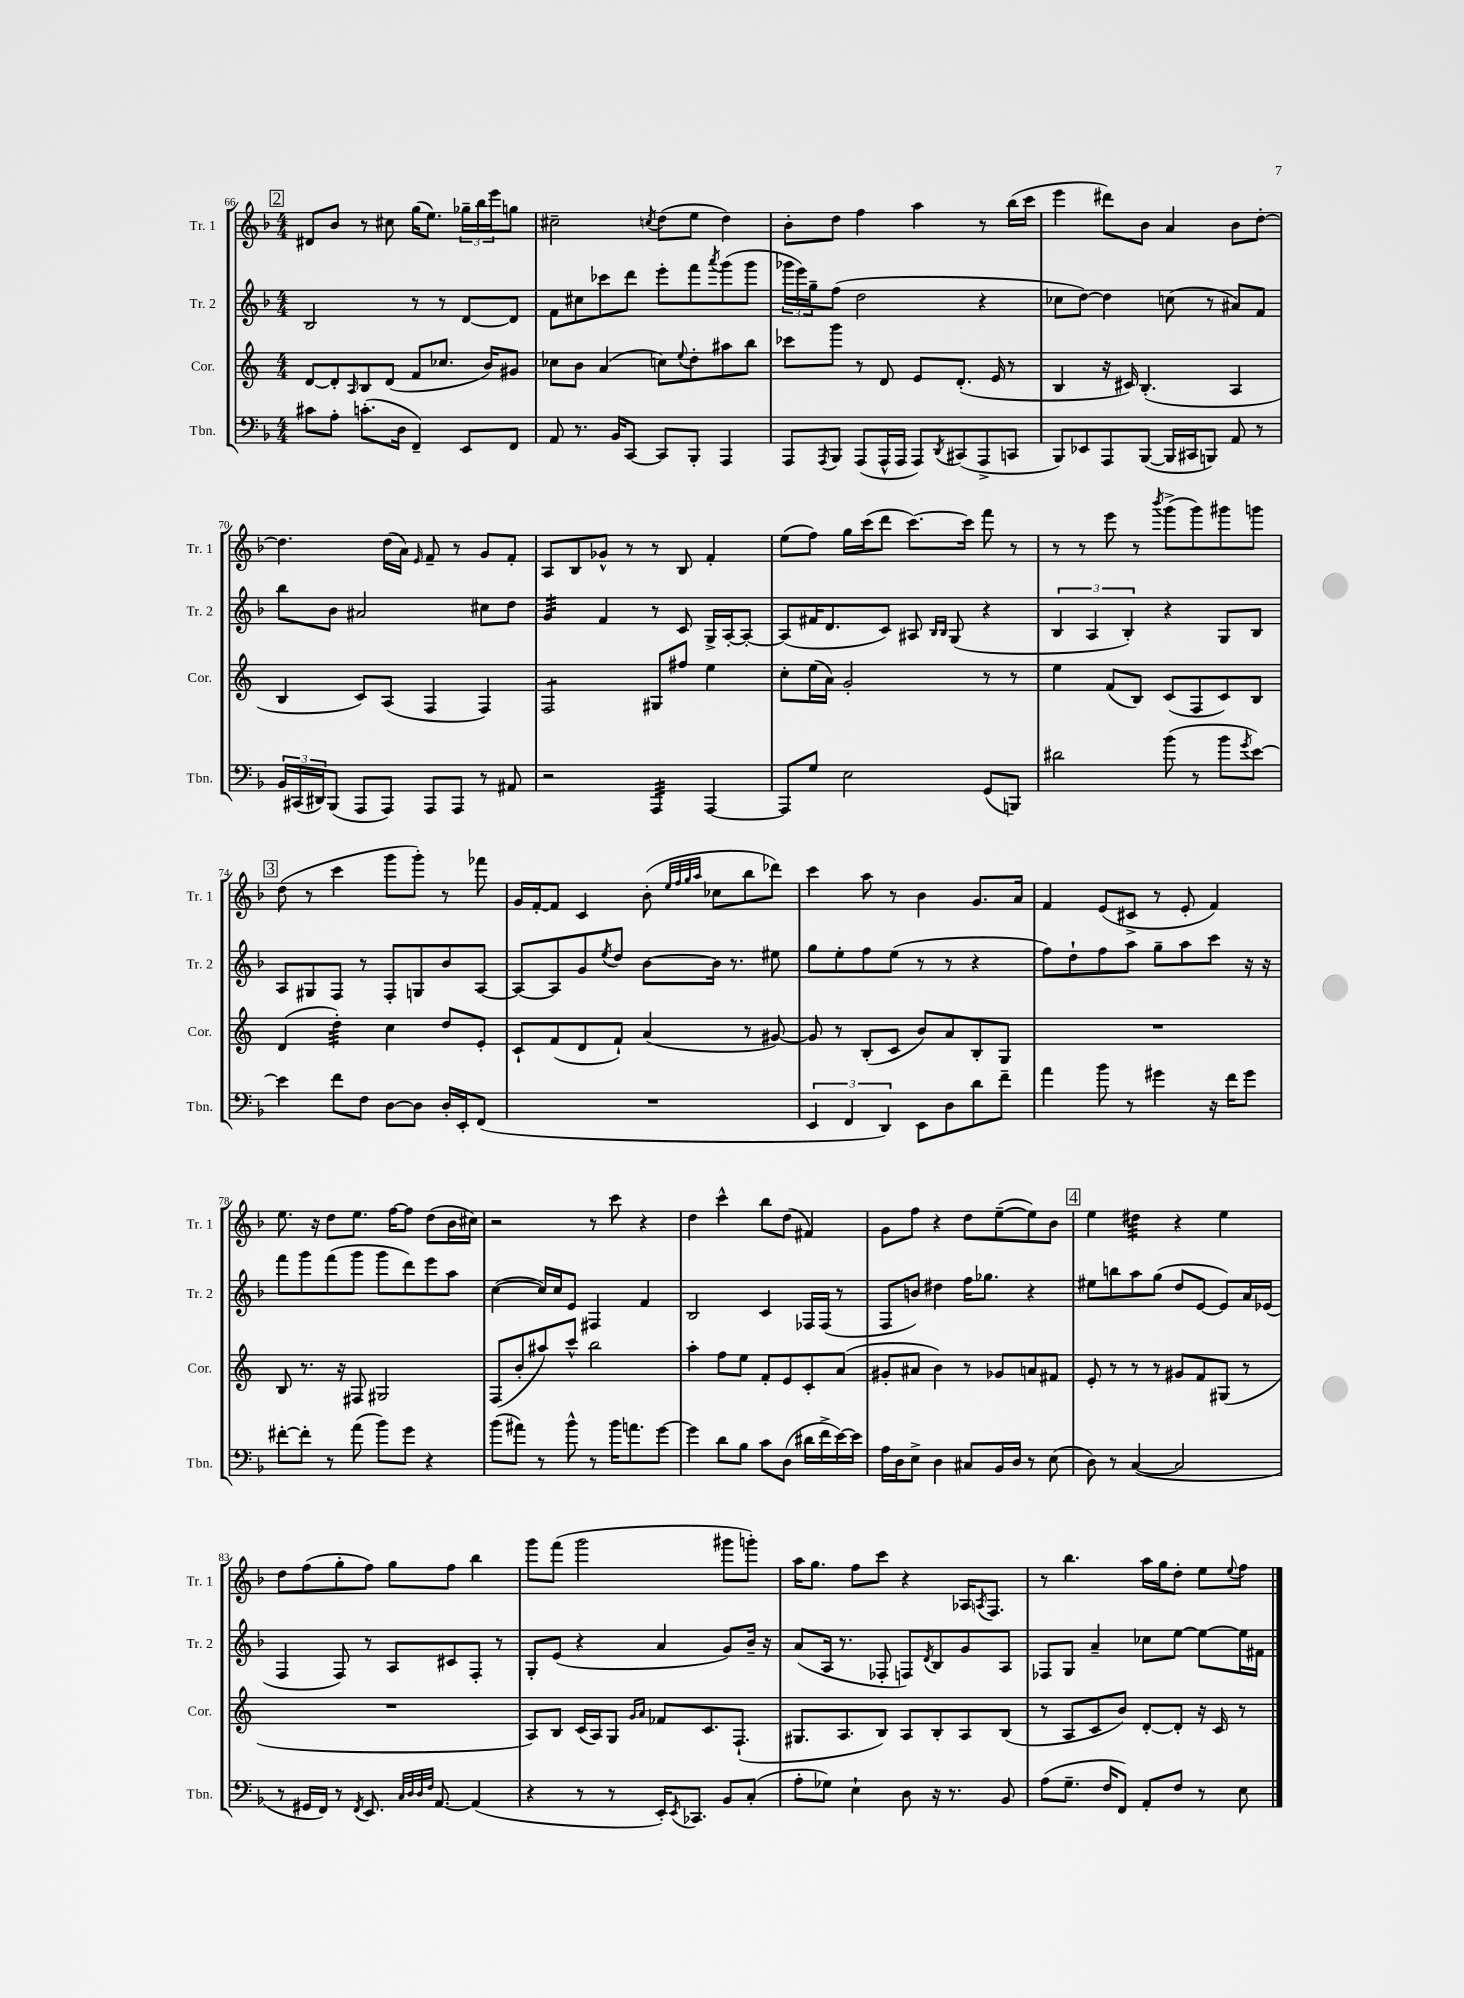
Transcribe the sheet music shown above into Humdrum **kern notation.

**kern	**kern	**kern	**kern
*staff4	*staff3	*staff2	*staff1
*clefF4	*clefG2	*clefG2	*clefG2
*k[b-]	*k[]	*k[b-]	*k[b-]
*M4/4	*M4/4	*M4/4	*M4/4
8c#	[8d	2B-	8d#
8A'	8d']	.	8b-
.	16qqA	.	.
(8.c'	8B	.	8r
.	(8d	.	8cc#
16D	.	.	.
4FF~)	8f	8r	(16gg
.	.	.	8.ee)
.	8.cc-	8r	.
8EE	.	[8d	24gg-~
.	.	.	24bb-
.	16b)	.	.
.	.	.	24eee
8FF	8g#	8d]	8gg
=	=	=	=
8AA	8cc-	8f	2cc#~
8.r	8b	8cc#	.
.	(4a	8ccc-	.
16BB-	.	.	.
[8CC	.	8ddd	.
.	.	.	8qcc
8CC]	8cc)	8eee'	(8dd
.	8qqee	.	.
8BBB-'	8dd'	8fff	8ee
.	.	8qaaa	.
4AAA	8aa#	(8ggg	4dd)
.	8bb	8ggg	.
=	=	=	=
8AAA	8ccc-	24ggg-	8b-'
.	.	24eee)	.
.	.	24gg~	.
8qAAA	.	.	.
8BBB-	8ggg	(8ff	8dd
(8AAA	8r	2dd	4ff
16AAA^^	8d	.	.
16AAA	.	.	.
8AAA)	8e	.	4aa
8qDD	.	.	.
(8CC#	(8.d'	.	.
8AAA^	.	4r	8r
.	16e	.	.
8CC	8r	.	(16bb-
.	.	.	16ccc
=	=	=	=
8BBB-)	4B	8cc-	4eee
8EE-	.	[8dd)	.
8AAA	16r	4dd]	8ddd#)
.	16c#)	.	.
([8BBB-	(4.B'	.	8b-
16BBB-]	.	(8cc	4a
16CC#	.	.	.
8BBB)	.	8r	.
8AA	4A	8a#)	8b-
8r	.	8f	[8dd'
=	=	=	=
24BB-	4B	8bb-	4.dd]
(24CC#	.	.	.
24DD#)	.	.	.
(8BBB-	.	8b-	.
8AAA	8c)	2a#	.
8AAA)	(8A	.	(16dd
.	.	.	16a)
.	.	.	16qqe
8AAA	4F	.	8f~
8AAA	.	.	8r
8r	4F)	8cc#	8g
8AA#	.	8dd	8f'
=	=	=	=
2r	2F	4g	8A
.	.	.	8B-
.	.	4f	8g-^^
.	.	.	8r
4AAA	8G#	8r	8r
.	8ff#	8c	8B-
[4AAA	4ee	16G^	4f'
.	.	[16A'	.
.	.	8A'_	.
=	=	=	=
8AAA]	8cc'	(8A]	(8ee
8G	(16ee	16f#	8ff)
.	16a)	8.d	.
2E	2g'	.	16gg
.	.	.	(16ccc
.	.	8c)	8ddd
.	.	8A#	[8.ccc)
.	.	16qqB-	.
.	.	16qqB-	.
.	.	(8G	.
.	.	.	16ccc]
(8GG	8r	4r	8fff
8BBB)	8r	.	8r
=	=	=	=
2d#	4ee	6B-	8r
.	.	.	8r
.	.	6A	.
.	(8f	.	8eee
.	.	6B-')	.
.	8B)	.	8r
.	.	.	8qbbb-
(8b-	(8c	4r	(8ggg^
8r	8F	.	8ggg)
8b-	8c)	8G	8ggg#
8qg	.	.	.
[8e)	8B	8B-	8ggg
=	=	=	=
4e]	(4d	8A	(8dd
.	.	8G#	8r
8f	4dd')	8F	4ccc
8F	.	8r	.
[8D	4cc	8F'	8ggg
8D]	.	8G	8ggg')
16D'	8dd	8b-	8r
16EE'	.	.	.
(8FF	8e'	[8A	8fff-
=	=	=	=
1r	8c`	8A_	16g
.	.	.	[16f'
.	(8f	8A]	8f]
.	8d	8g	4c
.	.	8qee	.
.	8f`)	8dd	.
.	(4a	[8b-	(8b-'
.	.	.	32qqee
.	.	.	32qqff
.	.	.	32qqgg
.	.	.	32qqaa
.	.	16b-]	8cc-
.	.	8.r	.
.	8r	.	8bb-
.	[8g#)	8ee#	8ddd-)
=	=	=	=
6EE	8g#]	8gg	4ccc
.	8r	8ee'	.
6FF	.	.	.
.	(8B'	8ff	8aa
6DD)	.	.	.
.	8c	(8ee	8r
8EE	8b)	8r	4b-
8D	8a	8r	.
8d	8B'	4r	8.g
8f~	8G	.	.
.	.	.	16a
=	=	=	=
4a	1r	8ff)	4f
.	.	8dd`	.
8b-	.	8ff	(8e
8r	.	8aa	8c#^
4g#	.	8gg~	8r
.	.	8aa	8e'
16r	.	8ccc	4f)
16f	.	.	.
8g#	.	16r	.
.	.	16r	.
=	=	=	=
[8f#'	8B	8fff	8.ee
8f#']	8.r	8ggg	.
.	.	.	16r
8r	.	(8fff	8dd
.	16r	.	.
(8a	8F#	8ggg	8.ee
8b-)	2G#	8ggg	.
.	.	.	[16ff
8g	.	8ddd)	8ff]
4r	.	8eee	(8dd
.	.	8aa	16b-
.	.	.	16cc#)
=	=	=	=
(8b-	(8F	([4cc	2r
8a#)	8b'	.	.
8r	8aa#)	16cc])	.
.	.	16cc	.
8b-^^	8ccc^^	8e	.
8r	2bb	4F#	8r
16b-	.	.	8ccc
8.a	.	.	.
.	.	4f	4r
[8g	.	.	.
=	=	=	=
4g]	4aa'	2B-	4dd
8d	8ff	.	4ccc^^
8B-	8ee	.	.
8c	8f'	4c	8bb-
(8D	8e	.	(8dd
16d#	8c'	16F-	4f#)
16f^	.	(16F-	.
[16e)	(8a	8r	.
16e]	.	.	.
=	=	=	=
16A	8g#'	8F	8g
16D	.	.	.
8E^	8a#	8b)	8ff
4D	4b)	4dd#	4r
8C#	8r	16ff	8dd
.	.	8.gg-	.
16BB-	8g-	.	([8ee~
16D	.	.	.
8r	8a	4r	8ee])
(8E	8f#	.	8b-
=	=	=	=
8D)	8e'	8ee#	4ee
8r	8r	8bb	.
([4C	8r	8aa	4dd#
.	8r	(8gg	.
2C]	8g#	8dd	4r
.	8f	[8e	.
.	(8G#	8e])	4ee
.	8r	16a	.
.	.	(16e-	.
=	=	=	=
8r	1r	4F	8dd
16GG#	.	.	(8ff
16FF)	.	.	.
8r	.	8F)	8gg'
8qFF	.	.	.
8.EE	.	8r	8ff)
.	.	8A	8gg
32qqC	.	.	.
32qqD	.	.	.
32qqD	.	.	.
32qqF	.	.	.
[8.AA	.	.	.
.	.	8c#	8ff
(4AA]	.	8F'	4bb-
.	.	8r	.
=	=	=	=
4r	8A)	8G'	8ggg
.	8B	(8e	(8fff
8r	(16c	4r	2ggg
.	16A)	.	.
8r	8G	.	.
.	16qqg	.	.
.	16qqa	.	.
16EE')	8f-	4a	.
8qEE	.	.	.
8.CC-	.	.	.
.	8.c	.	.
8BB-	.	8g)	8ggg#
.	(8.F`	.	.
(8C'	.	16b-~	8ggg')
.	.	16r	.
=	=	=	=
8A'	8.G#	(8a	16aa
.	.	.	8.gg
8G-)	.	16A	.
.	8.A	8.r	.
4E`	.	.	8ff
.	8B)	8F-'	8ccc
8D	8A	8F)	4r
.	.	8qd	.
16r	8B'	8B-	.
8.r	.	.	.
.	8A	8g	16A-
.	.	.	8qA
.	.	.	8.F
8BB-	(8B	8A	.
=	=	=	=
(8A	8r	8F-	8r
8.G~	8A	8G	4.bb-
.	8c	4a~	.
16F	.	.	.
8FF)	8b)	.	.
8AA'	[8d'	8cc-	16aa
.	.	.	16gg
8F	8d']	[8ee	8dd'
8r	16r	8ee_	8ee
.	16c	.	.
.	.	.	8qqee
8E	8r	16ee]	8ff
.	.	16f#	.
==	==	==	==
*-	*-	*-	*-
